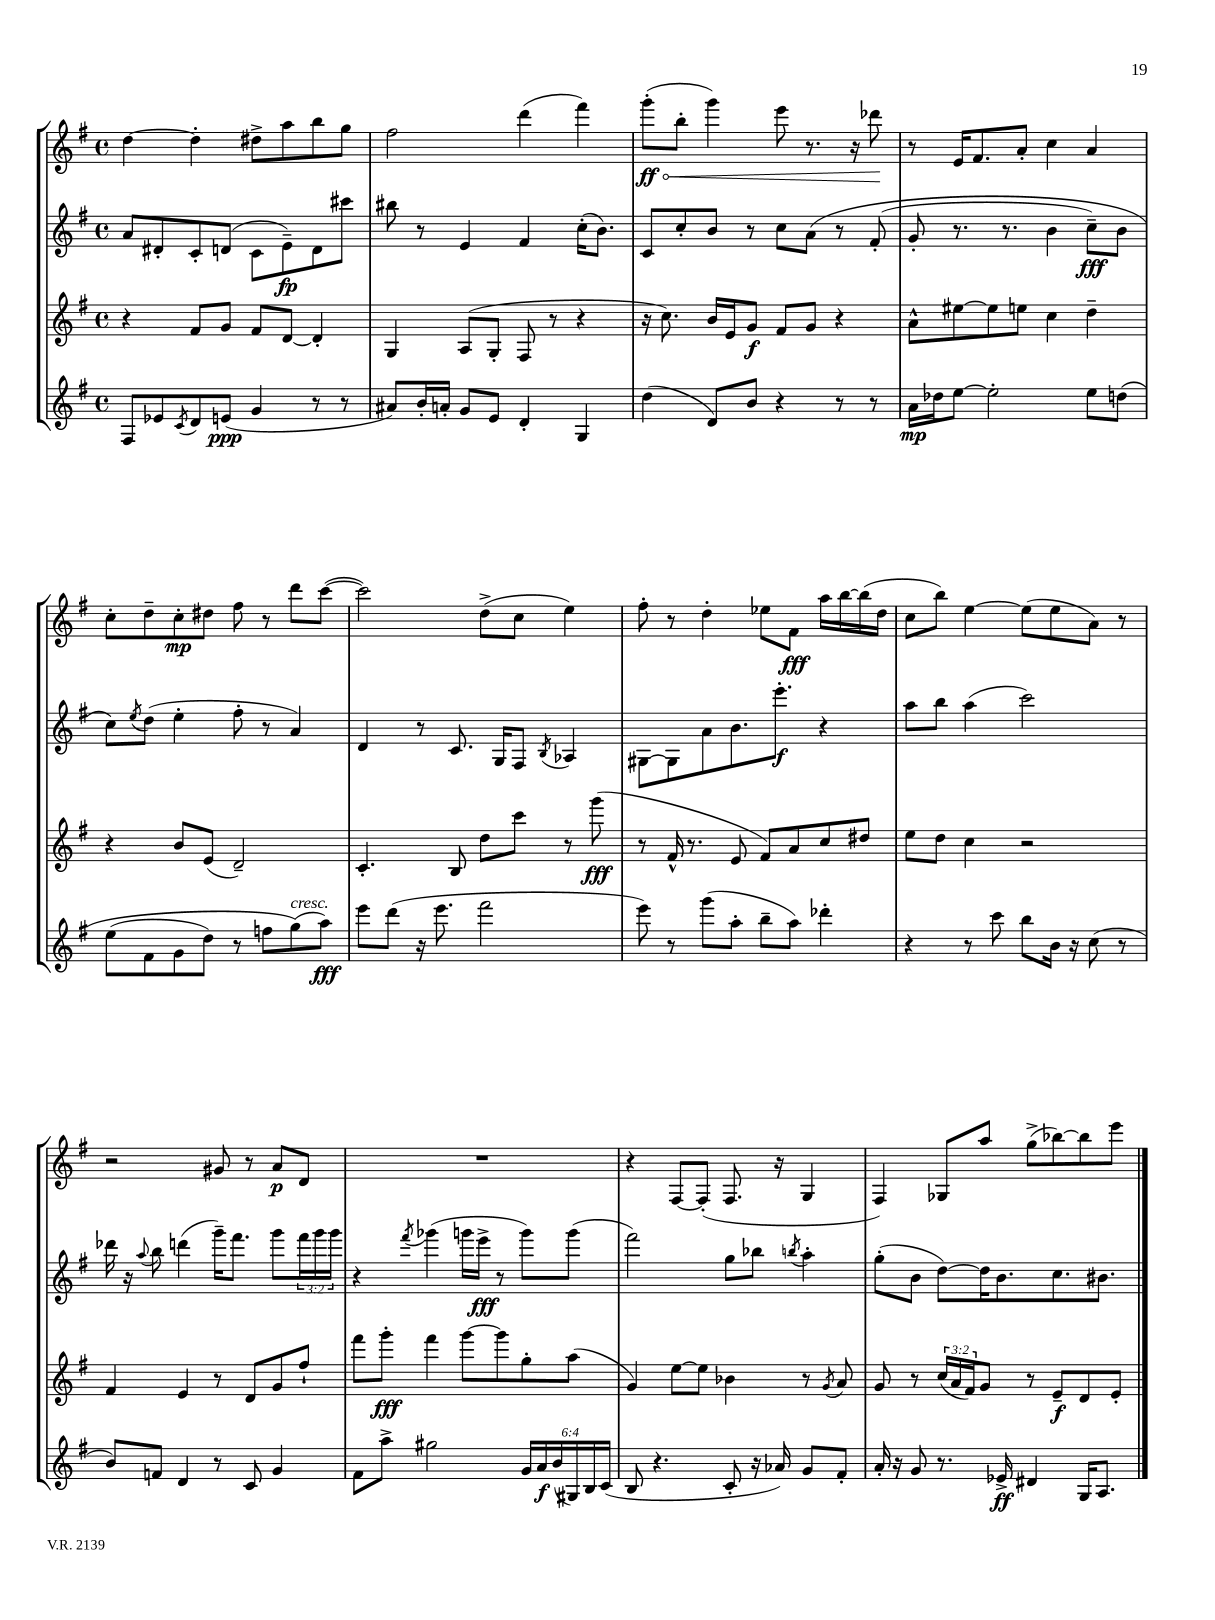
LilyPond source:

<<
\new StaffGroup <<
\new Staff = "s0" {
    \clef treble \key g \major \defaultTimeSignature \time 4/4
    d''4~ d''4-. dis''8-> a''8 b''8 g''8 |
    fis''2 d'''4( fis'''4) |
    \once \override Hairpin.circled-tip = ##t g'''8-.\ff\<( b''8-. g'''4) e'''8 r8. r16 des'''8\! |
    r8 e'16 fis'8. a'8-. c''4 a'4 |
    c''8-. d''8-- c''8-.\mp dis''8 fis''8 r8 d'''8 c'''8~( |
    c'''2) d''8->( c''8 e''4) |
    fis''8-. r8 d''4-. ees''8 fis'8\fff a''16 b''16~ b''16( d''16 |
    c''8 b''8) e''4~ e''8( e''8 a'8) r8 |
    r2 gis'8 r8 a'8\p d'8 |
    R1 |
    r4 fis8~ fis8-.( fis8. r16 g4 |
    fis4) ges8 a''8 g''8->( bes''8~) bes''8 e'''8 \bar "|." |
}
\new Staff = "s1" {
    \clef treble \key g \major \defaultTimeSignature \time 4/4 \override Staff.TupletNumber.text = #tuplet-number::calc-fraction-text
    a'8 dis'8-. c'8-. d'8( c'8 e'8--\fp) d'8 cis'''8 |
    bis''8 r8 e'4 fis'4 c''16-.( b'8.) |
    c'8 c''8-. b'8 r8 c''8 a'8\( r8 fis'8-.( |
    g'8-. r8. r8. b'4 c''8--\fff) b'8 |
    c''8\) \acciaccatura { e''8 } d''8( e''4-. fis''8-. r8 a'4) |
    d'4 r8 c'8. g16 fis8 \acciaccatura { b8 } aes4 |
    gis8~ gis8 a'8 b'8. e'''8.-.\f r4 |
    a''8 b''8 a''4( c'''2) |
    des'''16 r16 \appoggiatura { a''8 } b''8 d'''4( g'''16--) fis'''8. g'''8 \tuplet 3/2 { fis'''16 g'''16 g'''16 } |
    r4 \acciaccatura { fis'''8 } ges'''4( g'''16 e'''16->\fff r8 g'''8) g'''8( |
    fis'''2) g''8 bes''8 \acciaccatura { b''8 } a''4-. |
    g''8-.( b'8 d''8~) d''16 b'8. c''8. bis'8. \bar "|." |
}
\new Staff = "s2" {
    \clef treble \key g \major \defaultTimeSignature \time 4/4 \override Staff.TupletNumber.text = #tuplet-number::calc-fraction-text
    r4 fis'8 g'8 fis'8 d'8~ d'4-. |
    g4 a8( g8-. fis8 r8 r4 |
    r16 c''8.) b'16 e'16 g'8\f fis'8 g'8 r4 |
    a'8-^ eis''8~ eis''8 e''8 c''4 d''4-- |
    r4 b'8 e'8( d'2--) |
    c'4.-. b8 d''8 c'''8 r8 g'''8\fff( |
    r8 fis'16-^ r8. e'8 fis'8) a'8 c''8 dis''8 |
    e''8 d''8 c''4 r2 |
    fis'4 e'4 r8 d'8 g'8 fis''8-! |
    fis'''8 g'''8-.\fff fis'''4 g'''8~ g'''8 g''8-. a''8( |
    g'4) e''8~ e''8 bes'4 r8 \acciaccatura { g'8 } a'8 |
    g'8 r8 \tuplet 3/2 { c''16( a'16 fis'16) } g'8 r8 e'8--\f d'8 e'8-. \bar "|." |
}
\new Staff = "s3" {
    \clef treble \key g \major \defaultTimeSignature \time 4/4 \override Staff.TupletNumber.text = #tuplet-number::calc-fraction-text
    fis8 ees'8 \acciaccatura { c'8 } d'8 e'8\ppp( g'4 r8 r8 |
    ais'8) b'16-. a'16-. g'8 e'8 d'4-. g4 |
    d''4( d'8) b'8 r4 r8 r8 |
    a'16\mp des''16 e''8~ e''2-. e''8 d''8\( |
    e''8( fis'8 g'8 d''8) r8 f''8 g''8^\markup { \italic "cresc." }(\) a''8\fff) |
    e'''8 d'''8( r16 e'''8. fis'''2 |
    e'''8) r8 g'''8( a''8-. b''8-- a''8) des'''4-. |
    r4 r8 c'''8 b''8 b'16 r16 c''8( r8 |
    b'8) f'8 d'4 r8 c'8 g'4 |
    fis'8 a''8-> gis''2 \tuplet 6/4 { g'16 a'16\f b'16( gis16) b16 c'16( } |
    b8 r4. c'8-. r16 aes'16) g'8 fis'8-. |
    a'16-. r16 g'8 r8. ees'16->\ff dis'4 g16 a8. \bar "|." |
}
>>
>>
\layout { \context { \Score \remove "Bar_number_engraver" } }
